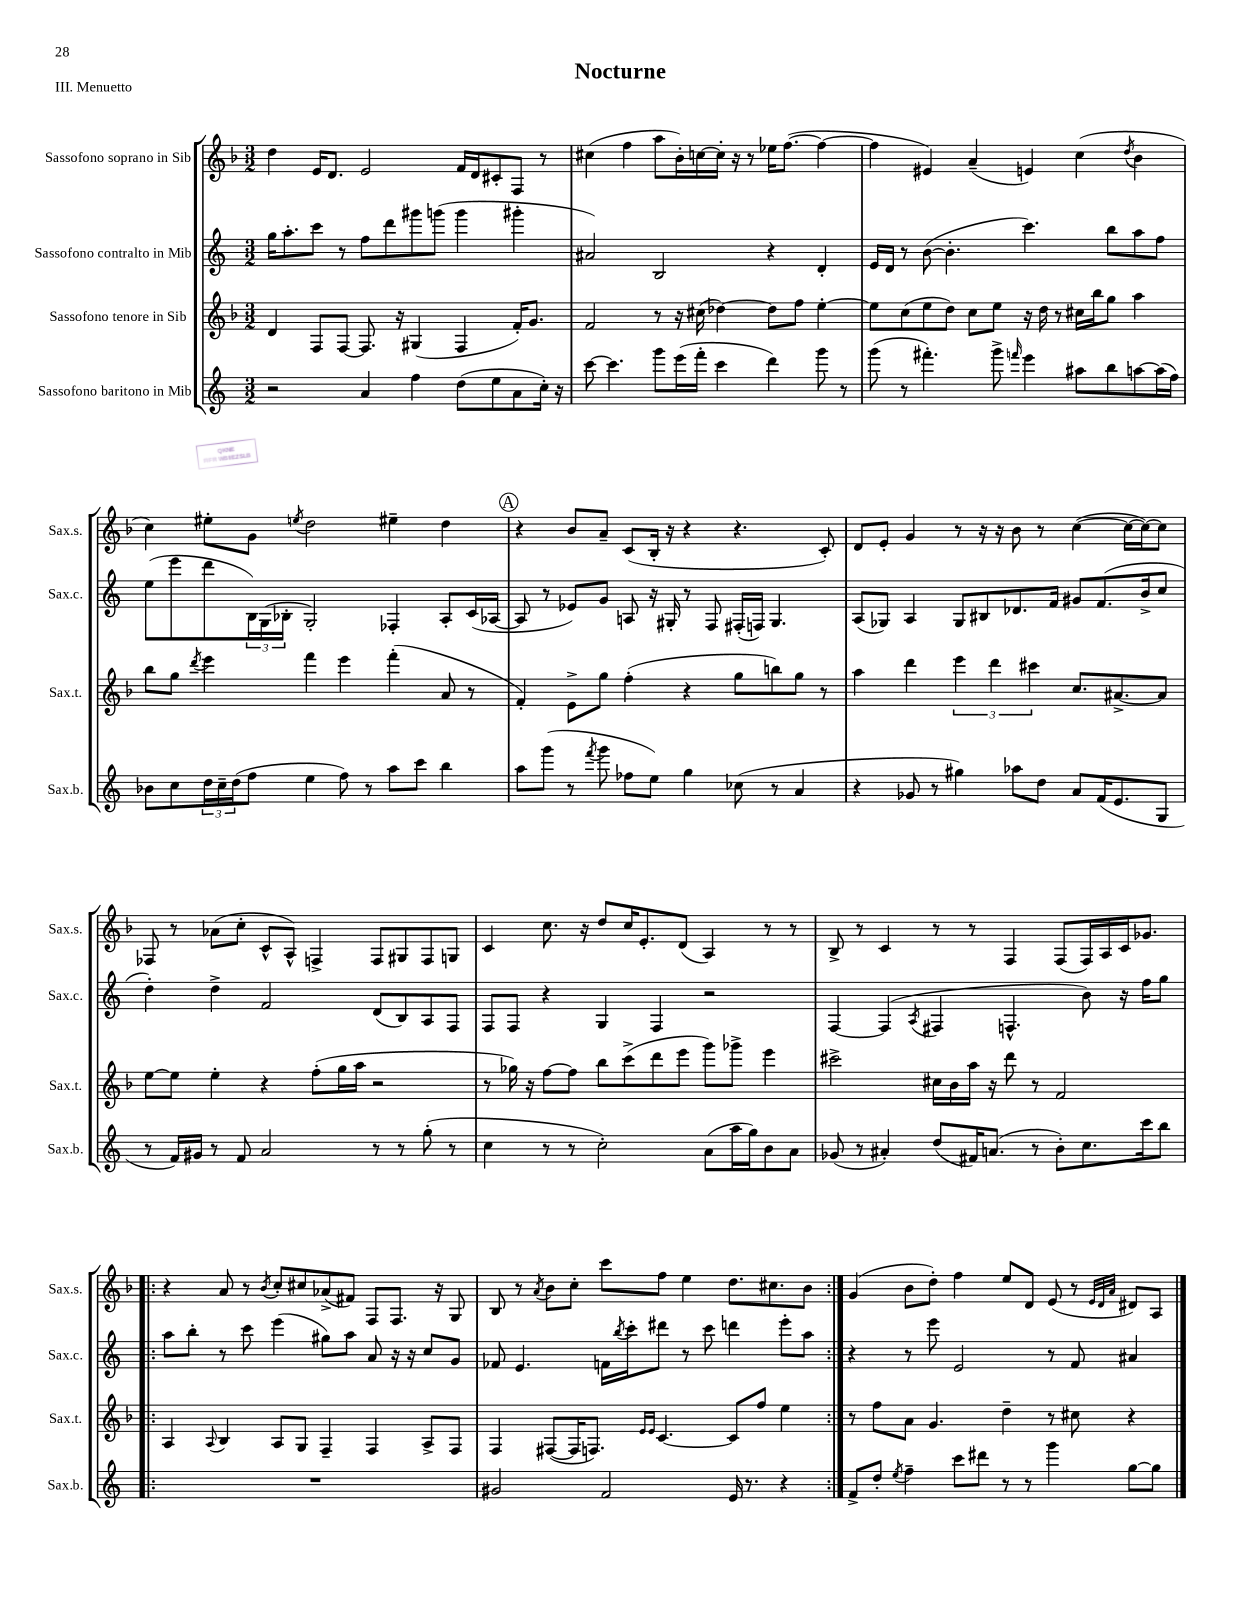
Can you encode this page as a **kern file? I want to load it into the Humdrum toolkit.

**kern	**kern	**kern	**kern
*part4	*part3	*part2	*part1
*staff4	*staff3	*staff2	*staff1
*I"Sassofono baritono in Mib	*I"Sassofono tenore in Sib	*I"Sassofono contralto in Mib	*I"Sassofono soprano in Sib
*I'Sax.b.	*I'Sax.t.	*I'Sax.c.	*I'Sax.s.
*clefG2	*clefG2	*clefG2	*clefG2
*k[]	*k[b-]	*k[]	*k[b-]
*M3/2	*M3/2	*M3/2	*M3/2
=1	=1	=1	=1
2r	4d/	16gg\KL	4dd\
.	.	8.aa'\	.
.	8F/L	8ccc\J	16e/KL
.	.	.	8.d/J
.	[8F/J	8r	.
4a/	8.F/]	8ff\L	2e/
.	.	8ddd\	.
.	16r	.	.
4ff\	(4G#X/	8ggg#X\	.
.	.	(8gggn\J	.
(8dd\L	4F/	4ggg\	16f/LL
.	.	.	16d/J
8ee\	.	.	8c#X'/
8a\	16f'/KL)	4ggg#X'\	8F/J
.	8.g/J	.	.
16cc'\Jk)	.	.	8r
16r	.	.	.
=2	=2	=2	=2
[8ccc\	2f/	2a#X/)	(4cc#X\
4.ccc\]	.	.	.
.	.	.	4ff\
8ggg\L	8r	2B/	8aa\L
(16eee\L	16r	.	16b-'\L)
16fff'\JJ	(16cc#X\	.	[16ccn\
4ccc\	[4dd-X\)	.	16cc'\JJ]
.	.	.	16r
.	.	.	8r
4ddd\)	8dd-\L]	4r	16ee-X\KL
.	.	.	([8.ff\J
.	8ff\J	.	.
8ggg\	[4ee'\	4d'/	4ff\_
8r	.	.	.
=3	=3	=3	=3
(8ggg\	8ee\L]	16e/LL	4ff\]
.	.	16d/JJ	.
8r	(8cc\	8r	.
4.fff#X'\)	8ee\	([8b\	4e#X/)
.	8dd\J)	4.b'\]	.
.	8cc\L	.	(4a~/
8ggg^\	8ee\J	.	.
16qqfffn/	.	.	.
4eee\	16r	4.ccc\)	4en/)
.	16dd\	.	.
.	8r	.	.
8aa#X\L	16cc#X\LL	.	(4cc\
.	16bb-\J	.	.
8bb\	8gg\J	8bb\L	.
.	.	.	8qdd/
[8aan\	4aa\	8aa\	4b-\
(16aa\L]	.	8ff\J	.
16ff\JJ)	.	.	.
!!LO:LB:g=z
=4	=4	=4	=4
8b-X\L	8bb-\L	(8ee\L	4cc\)
8cc\	8gg\J	8eee\	.
.	8qddd/	.	.
24dd\L	4eee\	8ddd\	8ee#X'\L
24cc~\	.	.	.
(24dd\J	.	.	.
8ff\J	.	24B\L)	8g\J
.	.	(24G\	.
.	.	24B-X'\JJ	.
.	.	.	8qeen/
4ee\	4fff\	2G'/)	2dd\
8ff\)	4eee\	.	.
8r	.	.	.
8aa\L	(4fff'\	4F-X'/	4ee#X~\
8ccc\J	.	.	.
4bb\	8a/	8A'/L	4dd\
.	8r	(16c/L	.
.	.	[16A-X/JJ	.
!!LO:REH:place=s1:t=A
=5	=5	=5	=5
8aa\L	4f'/)	8A-/]	4r
(8ggg\J	.	8r	.
8r	8e^\L	8e-X/L)	8b-/L
8qfff/	.	.	.
8ggg\	8gg\J	8g/J	8a~/J
8ff-X\L	(4ff'\	8An/	(8c/L
8ee\J)	.	16r	16B-'/Jk
.	.	16G#X'/	16r
4gg\	4r	8r	4r
.	.	8F/	.
(8cc-X\	8gg\L	(16F#X'/LL	4.r
.	.	16Fn/JJ)	.
8r	8bbn\)	4.G#/	.
4a/	8gg\J	.	.
.	8r	.	8c'/)
=6	=6	=6	=6
4r	4aa\	(8A/L	8d/L
.	.	8G-X/J)	8e'/J
8g-X/	4ddd\	4A/	4g/
8r	.	.	.
4gg#X\)	6eee\	8G-/L	8r
.	.	8B#X/	16r
.	6ddd\	.	.
.	.	.	16r
8aa-X\L	.	8.d-X/	8b-\
.	6ccc#X\	.	.
8dd\J	.	.	8r
.	.	16f/Jk	.
8a/L	8.cc/L	8g#X/L	([4cc\
(16f/K	.	(8.f/	.
8.e/	[8.a#X^/	.	.
.	.	.	16cc\LL_
.	.	16b^/k	16cc\J_)
8G/J	8a#/J]	8cc/J	8cc\J]
!!LO:LB:g=z
=7	=7	=7	=7
8r	[8ee\L	4dd'\)	8F-X/
16f/LL)	8ee\J]	.	8r
16g#X/JJ	.	.	.
8r	4ee'\	4dd^\	(8a-X\L
8f/	.	.	8cc'\J
2a/	4r	2f/	8c^^/L
.	.	.	8A^^/J)
.	(8ff'\L	.	4Fn^/
.	16gg\L	.	.
.	16aa\JJ	.	.
8r	2r	(8d/L	8F/L
8r	.	8B/)	8G#X/
(8gg'\	.	8A/	8F/
8r	.	8F/J	8Gn/J
=8	=8	=8	=8
4cc\	8r	8F/L	4c/
.	16gg-X\)	8F/J	.
.	16r	.	.
8r	[8ff\L	4r	8.cc\
8r	8ff\J]	.	.
.	.	.	16r
2cc'\)	8bb-\L	4G/	8dd/L
.	(8ccc^\	.	16cc/K
.	.	.	8.e'/
.	8ddd\	4F/	.
.	8eee\J	.	(8d/J
(8a\L	8ggg\L)	2r	4A/)
16aa\L	8ggg-X^\J	.	.
16gg\J)	.	.	.
8b\	4eee\	.	8r
8a\J	.	.	8r
=9	=9	=9	=9
(8g-X/	2ccc#X^\	[4F/	8B-^/
8r	.	.	8r
4a#X'/)	.	(4F/]	4c/
.	.	8qA/	.
(8dd/L	16cc#X\LL	4F#X/	8r
.	16b-\	.	.
16f#X/K)	16aa\JJ	.	8r
(8.an/J	16r	.	.
.	8ddd\	4.Fn^^/	4F/
8r	8r	.	.
8b'\L)	2f/	.	(8F/L
8.cc\	.	8b\)	16F/L)
.	.	.	16A/
.	.	16r	16c/J
16ccc\k	.	16ff\KL	8.g-X/J
8bb\J	.	8gg\J	.
!!LO:LB:g=z
=10!|:	=10!|:	=10!|:	=10!|:
1.r	4A/	8aa\L	4r
.	.	8bb'\J	.
.	8qqA/	.	.
.	4B-/	8r	8a/
.	.	8ccc\	8r
.	.	.	8qb-/
.	8A/L	(4eee\	8cc'/L
.	8G/J	.	8cc#X/
.	4F~/	8gg#X\L)	(8a-X^/
.	.	8aa\J	8f#X/J)
.	4F/	8a/	8F/L
.	.	16r	8.F/J
.	.	16r	.
.	8A^/L	8cc/L	.
.	.	.	16r
.	8F/J	8g/J	8G/
=11	=11	=11	=11
2g#X/	4F/	8f-X/	8B-/
.	.	4.e/	8r
.	.	.	8qa/
.	([8F#X/L	.	8b-\L
.	16F#/K]	.	8cc'\J
.	8.Fn/J)	.	.
2f/	.	16fn\LL	8ccc\L
.	.	8qbb/	.
.	.	16ccc'\J	.
.	16qqe/LL	.	.
.	16qqe/JJ	.	.
.	[4.c/	8ddd#X\J	8ff\J
.	.	8r	4ee\
.	.	8ccc\	.
16e/	8c/L]	4dddn\	8.dd\L
8.r	.	.	.
.	8ff/J	.	.
.	.	.	8.cc#X\
4r	4ee\	8eee'\L	.
.	.	8aa\J	8b-\J
=12:|!	=12:|!	=12:|!	=12:|!
8f^/L	8r	4r	(4g/
8dd'/J	8ff\L	.	.
8qee/	.	.	.
4ff~\	8a\J	8r	8b-\L
.	4.g/	8eee\	8dd'\J)
8ccc\L	.	2e/	4ff\
8ddd#X\J	.	.	.
8r	4dd~\	.	8ee/L
8r	.	.	8d/J
4ggg\	8r	8r	(8e/
.	8cc#X\	8f/	8r
.	.	.	32qqe/LLL
.	.	.	32qqd/
.	.	.	32qqa/JJJ
[8gg\L	4r	4a#X/	8d#X/L)
8gg\J]	.	.	8A/J
==	==	==	==
*-	*-	*-	*-
